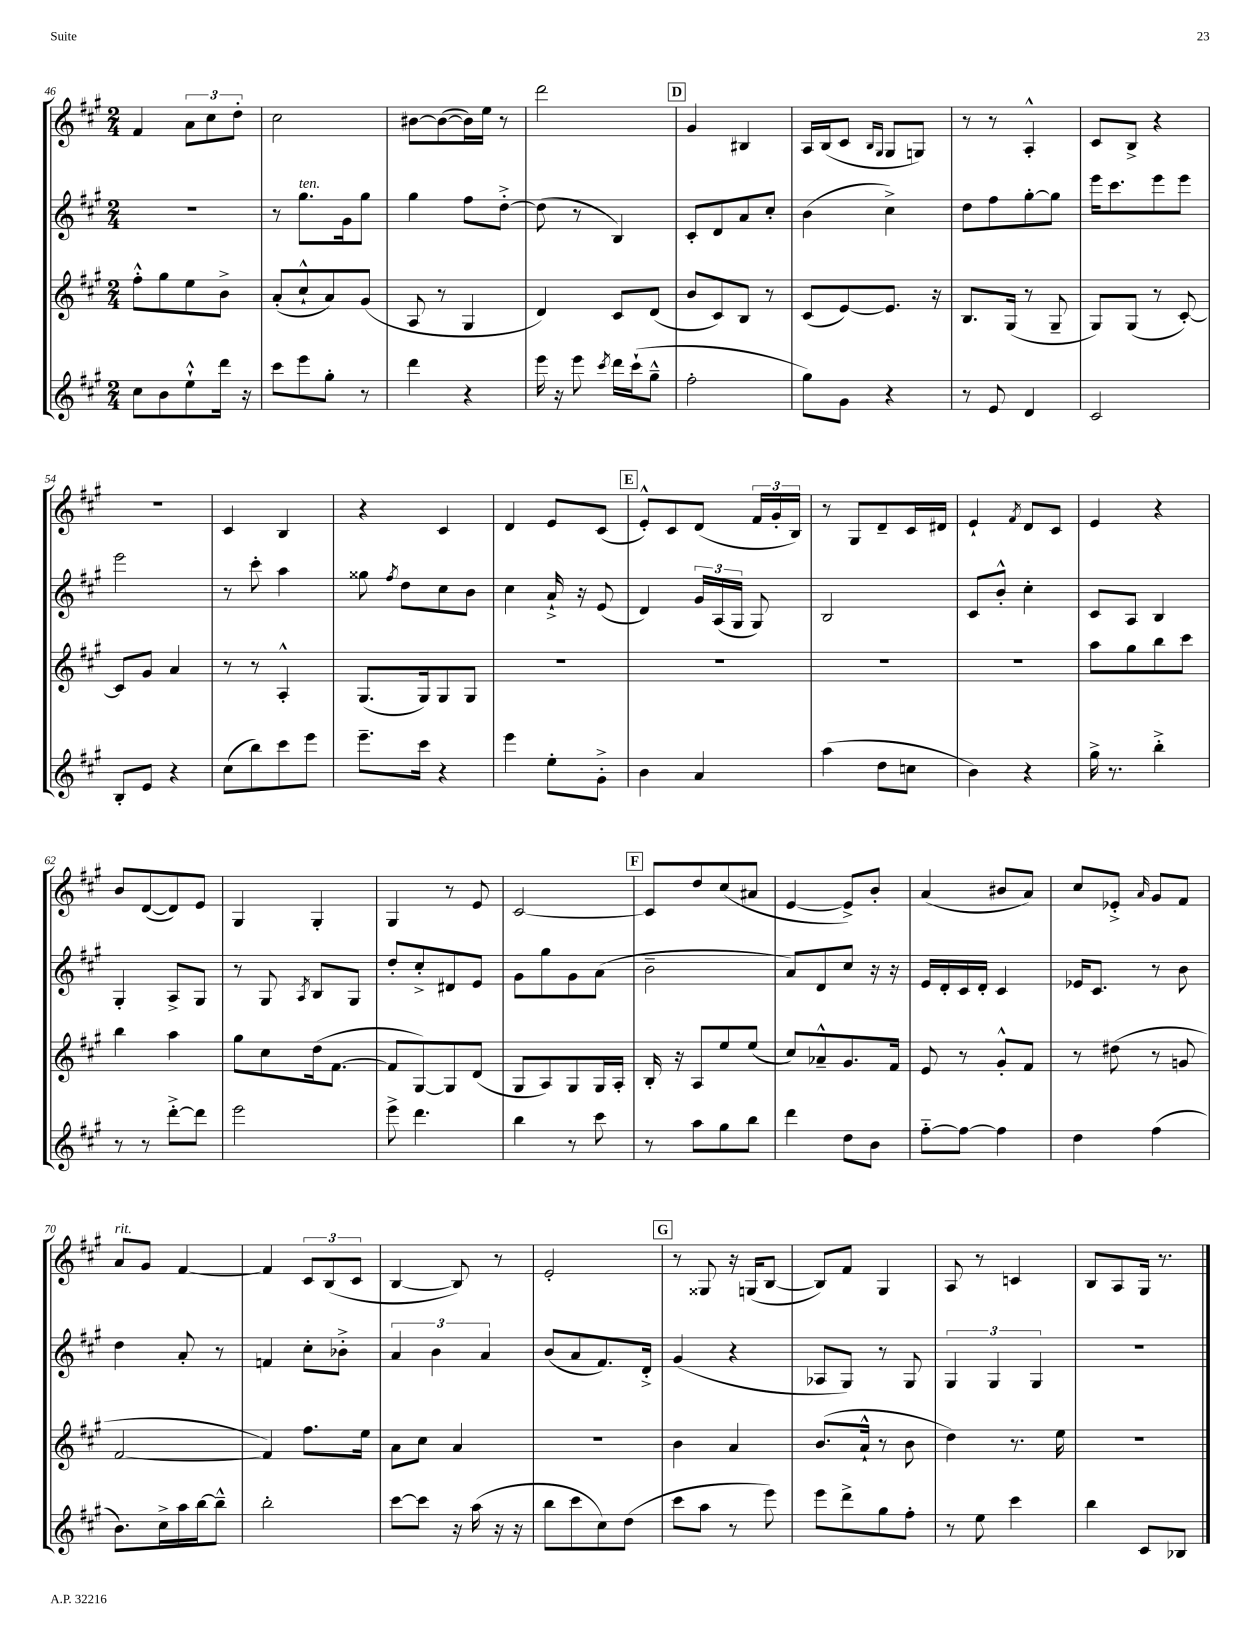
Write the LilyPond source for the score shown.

<<
\new StaffGroup <<
\new Staff = "s0" {
    \clef treble \key a \major \numericTimeSignature \time 2/4
    \autoBeamOff fis'4 \tuplet 3/2 { a'8[ cis''8 d''8]-. } |
    cis''2 |
    bis'8[~ bis'8~( bis'16) e''16] r8 |
    d'''2 |
    \mark \markup { \box "D" } gis'4 bis4 |
    a16[ b16( cis'8] \grace { b16[ gis16] } gis8[ g8]) |
    r8 r8 a4-.-^ |
    cis'8[ b8]-> r4 |
    R2 |
    cis'4 b4 |
    r4 cis'4 |
    d'4 e'8[ cis'8]( |
    \mark \markup { \box "E" } e'8[-.-^) cis'8 d'8]( \tuplet 3/2 { fis'16[ gis'16-. b16]) } |
    r8 gis8[ d'8-- cis'16 dis'16] |
    e'4-! \acciaccatura { fis'8 } d'8[ cis'8] |
    e'4 r4 |
    b'8[ d'8~( d'8) e'8] |
    gis4 gis4-. |
    gis4 r8 e'8 |
    cis'2~ |
    \mark \markup { \box "F" } cis'8[ d''8 cis''8( ais'8] |
    e'4~ e'8[->) b'8]-. |
    a'4( bis'8[ a'8]) |
    cis''8[ ees'8]-.-> \grace { a'16 } gis'8[ fis'8] |
    a'8[^\markup { \italic "rit." } gis'8] fis'4~ |
    fis'4 \tuplet 3/2 { cis'8[ b8( cis'8] } |
    b4~ b8) r8 |
    e'2-. |
    \mark \markup { \box "G" } r8 gisis8 r16 g16[( b8]~ |
    b8[) fis'8] gis4 |
    a8 r8 c'4 |
    b8[ a8 gis16] r8. \bar "|." |
}
\new Staff = "s1" {
    \clef treble \key a \major \numericTimeSignature \time 2/4
    \autoBeamOff R2 |
    r8 gis''8.[^\markup { \italic "ten." } gis'16 gis''8] |
    gis''4 fis''8[ d''8]~-.-> |
    d''8( r8 b4) |
    \mark \markup { \box "D" } cis'8[-. d'8 a'8 cis''8]-. |
    b'4( cis''4->) |
    d''8[ fis''8 gis''8~-. gis''8] |
    e'''16[ cis'''8. e'''8 e'''8] |
    e'''2 |
    r8 cis'''8-. a''4 |
    gisis''8 \acciaccatura { fis''8 } d''8[ cis''8 b'8] |
    cis''4 a'16-!-> r16 e'8( |
    \mark \markup { \box "E" } d'4) \tuplet 3/2 { gis'16[ a16( gis16] } gis8) |
    b2 |
    cis'8[ b'8]-.-^ cis''4-. |
    cis'8[ a8] b4 |
    gis4-. a8[-> gis8] |
    r8 gis8 \acciaccatura { a8 } b8[ gis8] |
    d''8[-. cis''8-.-> dis'8 e'8] |
    gis'8[ gis''8 gis'8 a'8]( |
    \mark \markup { \box "F" } b'2-- |
    a'8[) d'8 cis''8] r16 r16 |
    e'16[ d'16-. cis'16 d'16]-. cis'4 |
    ees'16[ cis'8.] r8 b'8 |
    d''4 a'8-. r8 |
    f'4 cis''8[-. bes'8]-.-> |
    \tuplet 3/2 { a'4 b'4 a'4 } |
    b'8[( a'8 fis'8.) d'16]-.-> |
    \mark \markup { \box "G" } gis'4( r4 |
    aes8[ gis8]) r8 gis8 |
    \tuplet 3/2 { gis4 gis4 gis4 } |
    r2 \bar "|." |
}
\new Staff = "s2" {
    \clef treble \key a \major \numericTimeSignature \time 2/4
    \autoBeamOff fis''8[-.-^ gis''8 e''8 b'8]-> |
    a'8[-.( cis''8-!-^ a'8) gis'8]( |
    a8 r8 gis4 |
    d'4) cis'8[ d'8]( |
    \mark \markup { \box "D" } b'8[ cis'8) b8] r8 |
    cis'8[( e'8~) e'8.] r16 |
    b8.[ gis16]( r8 gis8-- |
    gis8[) gis8]( r8 cis'8~-.) |
    cis'8[ gis'8] a'4 |
    r8 r8 a4-.-^ |
    gis8.[( gis16) gis8 gis8] |
    R2 |
    \mark \markup { \box "E" } R2 |
    R2 |
    R2 |
    a''8[ gis''8 b''8 cis'''8] |
    b''4 a''4 |
    gis''8[ cis''8 d''16( fis'8.]~ |
    fis'8[ gis8~) gis8 d'8]( |
    gis8[ a8) gis8 gis16 a16]-. |
    \mark \markup { \box "F" } b16-. r16 a8[ e''8 e''8]( |
    cis''8[) aes'8---^ gis'8. fis'16] |
    e'8 r8 gis'8[-.-^ fis'8] |
    r8 dis''8( r8 g'8 |
    fis'2~ |
    fis'4) fis''8.[ e''16] |
    a'8[ cis''8] a'4 |
    r2 |
    \mark \markup { \box "G" } b'4 a'4 |
    b'8.[( a'16]-!-^ r8 b'8 |
    d''4) r8. e''16 |
    R2 \bar "|." |
}
\new Staff = "s3" {
    \clef treble \key a \major \numericTimeSignature \time 2/4
    \autoBeamOff cis''8[ b'8 e''8-!-^ d'''16] r16 |
    cis'''8[ e'''8 gis''8]-. r8 |
    d'''4 r4 |
    e'''16 r16 e'''8 \acciaccatura { cis'''8 } d'''16[ cis'''16-!( gis''8]---^ |
    \mark \markup { \box "D" } fis''2-. |
    gis''8[) gis'8] r4 |
    r8 e'8 d'4 |
    cis'2 |
    b8[-. e'8] r4 |
    cis''8[( b''8) cis'''8 e'''8] |
    e'''8.[-- cis'''16] r4 |
    e'''4 e''8[-. gis'8]-.-> |
    \mark \markup { \box "E" } b'4 a'4 |
    a''4( d''8[ c''8] |
    b'4) r4 |
    gis''16-> r8. b''4-.-> |
    r8 r8 d'''8[~-.-> d'''8] |
    e'''2 |
    e'''8-> d'''4. |
    b''4 r8 cis'''8 |
    \mark \markup { \box "F" } r8 a''8[ gis''8 b''8] |
    d'''4 d''8[ b'8] |
    fis''8[~-_ fis''8]~ fis''4 |
    d''4 fis''4( |
    b'8.[) cis''16-> a''16 b''16~ b''8]---^ |
    b''2-. |
    cis'''8[~ cis'''8] r16 a''16( r16 r16 |
    b''8[ cis'''8 cis''8) d''8]( |
    \mark \markup { \box "G" } cis'''8[ a''8] r8 e'''8) |
    e'''8[ d'''8-> gis''8 fis''8]-. |
    r8 e''8 cis'''4 |
    b''4 cis'8[ bes8] \bar "|." |
}
>>
>>
\layout { \context { \Score currentBarNumber = #46 } }
